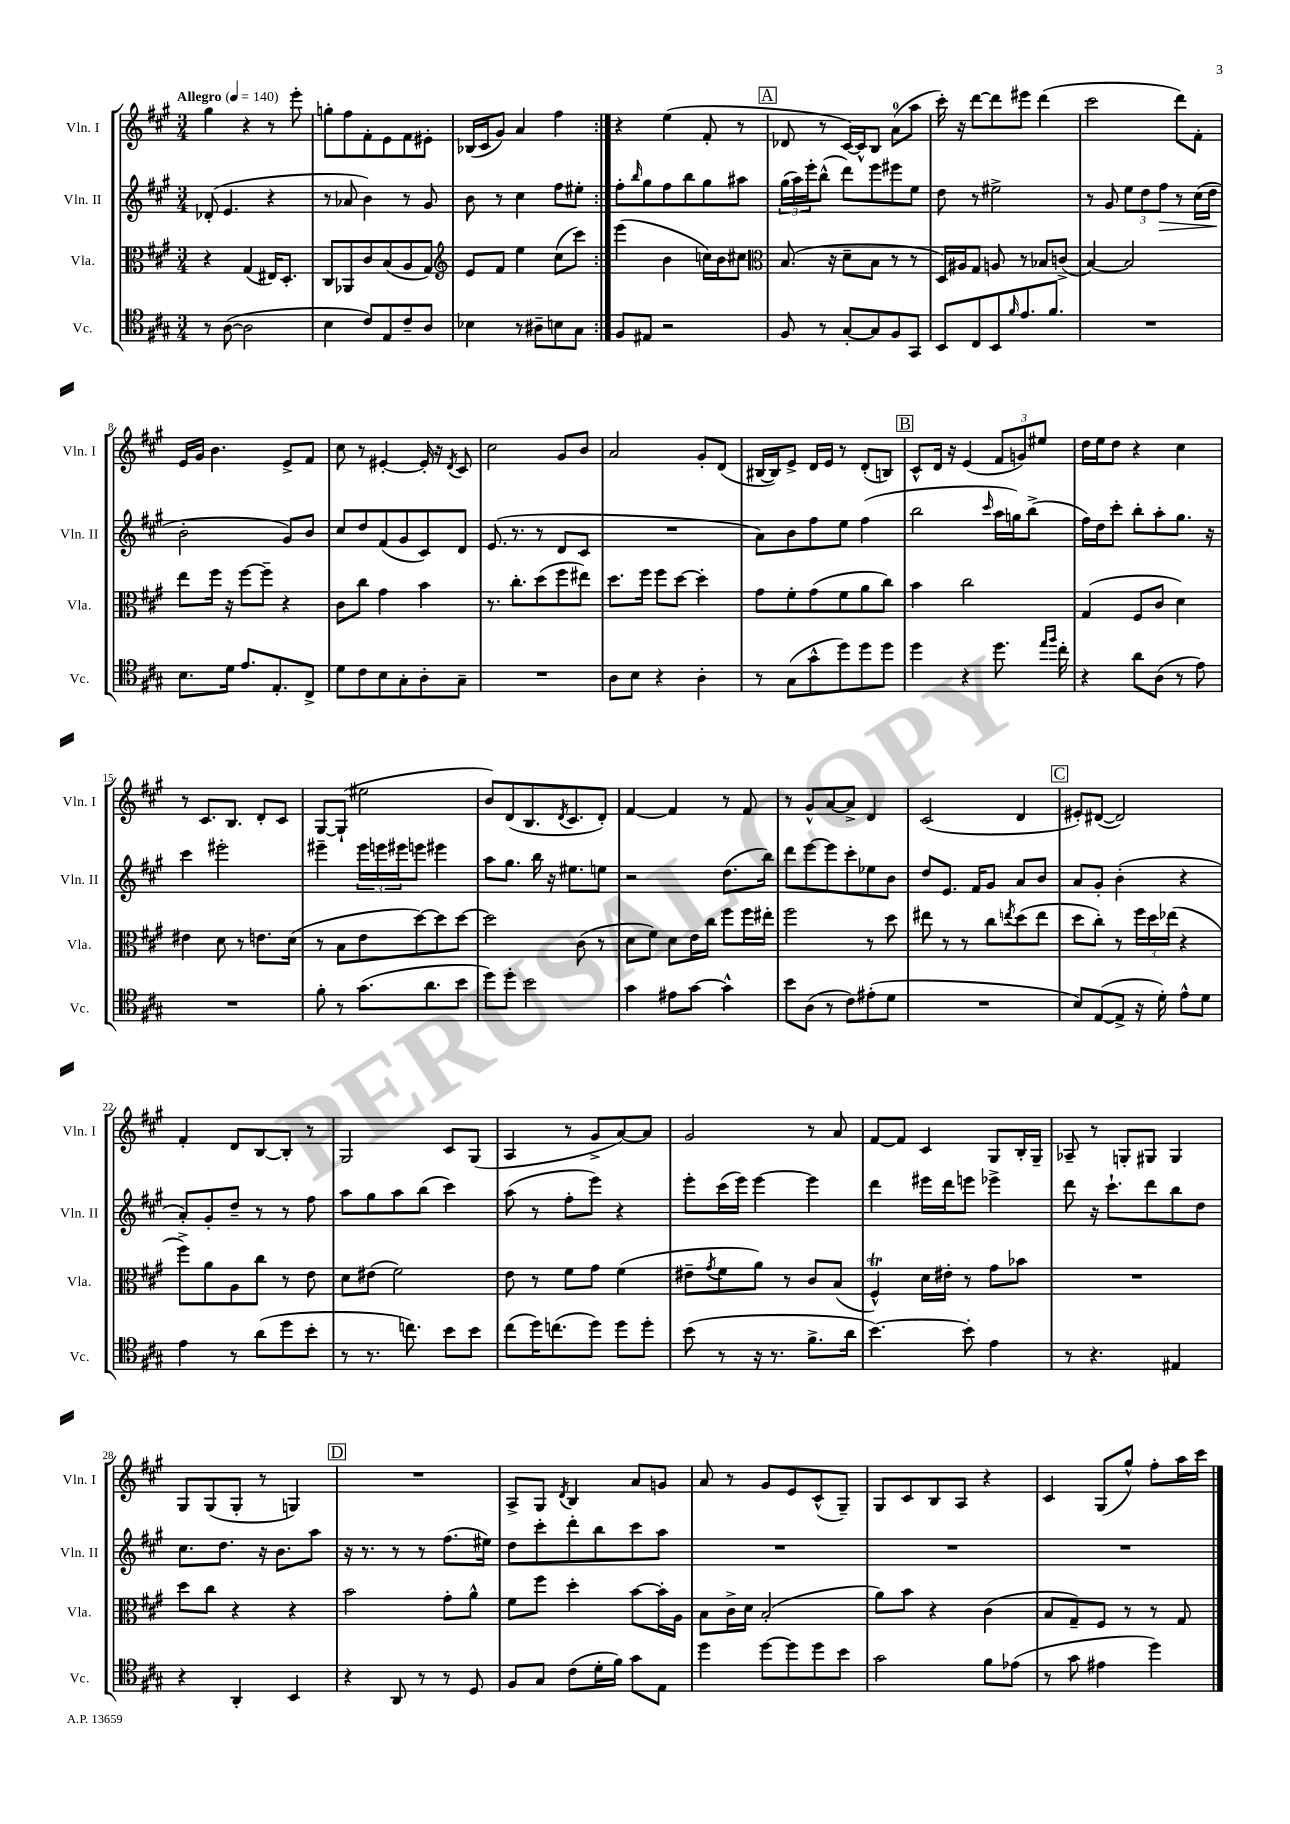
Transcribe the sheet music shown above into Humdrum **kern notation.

**kern	**kern	**kern	**dynam	**kern
*part4	*part3	*part2	*part2	*part1
*staff4	*staff3	*staff2	*staff2	*staff1
*I"Vc.	*I"Vla.	*I"Vln. II	*	*I"Vln. I
*I'Vc.	*I'Vla.	*I'Vln. II	*	*I'Vln. I
*clefC4	*clefC3	*clefG2	*	*clefG2
*k[f#c#g#]	*k[f#c#g#]	*k[f#c#g#]	*	*k[f#c#g#]
*M3/4	*M3/4	*M3/4	*	*M3/4
*MM140	*MM140	*MM140	*	*MM140
=1	=1	=1	=1	=1
!	!	!	!	!LO:TX:a:B:t=Allegro
8r	4r	(8d-X'/	.	4gg#\
([8A\	.	4.e/	.	.
2A\]	(4G#/	.	.	4r
.	16E#X/KL)	4r	.	8r
.	8.D'/J	.	.	.
.	.	.	.	8eee'\
=2	=2	=2	=2	=2
4B\	8C#/L	8r	.	8ggn'\L
.	8AA-X/	8a-X/	.	8ff#\
8c#/L)	8c#/	4b\)	.	8f#'\
8E/	(8B/	.	.	8e\
8c#~/	8A/	8r	.	8f#\
8A/J	8G#/J)	8g#/	.	8e#X'\J
=3	=3	=3	=3	=3
*	*clefG2	*	*	*
4B-X\	8e/L	8b\	.	(16B-X/LL
.	.	.	.	16c#/J
.	8f#/J	8r	.	8g#/J)
8r	4ee\	4cc#\	.	4a/
8A#X~\L	.	.	.	.
8Bn\	(8cc#\L	8ff#\L	.	4ff#\
8G#\J	8ccc#\J)	8ee#X'\J	.	.
=4:|!	=4:|!	=4:|!	=4:|!	=4:|!
8F#/L	(4eee\	8ff#'\L	.	4r
.	.	16qqbb/	.	.
8E#X/J	.	8gg#\	.	.
2r	4b\	8ff#\	.	(4ee\
.	.	8bb\	.	.
.	16ccn\LL)	8gg#\	.	8f#'/
.	16b\J	.	.	.
.	8cc#X\J	8aa#X\J	.	8r
!!LO:REH:place=s1:t=A
=5	=5	=5	=5	=5
*	*clefC3	*	*	*
8F#/	(8.B/	(24gg#\LL	.	8d-X/
.	.	24aa\)	.	.
.	.	24eee'\J	.	.
8r	.	(8bb^^\J	.	8r
.	16r	.	.	.
[8G#'/L	8d~\L	8ddd\L)	.	[16c#/LL)
.	.	.	.	16c#^^/J]
8G#/]	8B\J	8eee\	.	8B/J
8F#/	8r	8eee#X\	.	(8a\L
8GG#/J	8r	8ee\J	.	8aa\J
=6	=6	=6	=6	=6
8BB/L	16D/LL)	8dd\	.	16ccc#'\)
.	16A#X/J	.	.	16r
8C#/	8G#/J	8r	.	[8ddd\L
8BB/	8An/	2ee#X^\	.	8ddd\]
16qqf#/	.	.	.	.
8.e/	8r	.	.	8eee#X\J
.	8B-X/L	.	.	(4ddd\
8.f#/J	.	.	.	.
.	(8cn^/J	.	.	.
=7	=7	=7	=7	=7
2.r	[4B/)	8r	.	2ccc#\
.	.	8g#/	.	.
.	2B/]	12ee\L	.	.
.	.	12dd\	.	.
!	!	!	!LO:HP:b	!
.	.	12ff#\J	>	.
.	.	8r	.	8ddd\L)
.	.	(16cc#\LL	.	8f#'\J
.	.	16dd\JJ	.	.
!!LO:LB:g=z
=8	=8	=8	=8	=8
8.B\L	8ee\L	2b'\	.	16e/LL
.	.	.	.	16g#/JJ
.	16ff#\Jk	.	.	4.b\
16d\Jk	16r	.	.	.
8.e/L	[8ff#\L	.	.	.
.	8ff#~\J]	.	.	.
8.E'/	.	.	.	.
.	4r	8g#/L)	]	8e^/L
8C#^/J	.	8b/J	.	8f#/J
=9	=9	=9	=9	=9
8d\L	8c#\L	8cc#/L	.	8cc#\
8c#\	8cc#\J	8dd/	.	8r
8B\	4g#\	(8f#/	.	[4e#X'/
8G#'\	.	8g#/	.	.
8A'\	4b\	8c#/)	.	16e#'/]
.	.	.	.	16r
.	.	.	.	8qd/
8G#~\J	.	8d/J	.	8c#/
=10	=10	=10	=10	=10
2.r	8.r	(8.e/	.	2cc#\
.	8.cc#'\L	8.r	.	.
.	(8dd\	8r	.	.
.	8ff#\	8d/L	.	8g#/L
.	8ee#X\J)	8c#/J	.	8b/J
=11	=11	=11	=11	=11
8A\L	8.dd\L	2.r	.	2a/
8B\J	.	.	.	.
.	16ff#\Jk	.	.	.
4r	8ff#\L	.	.	.
.	[8dd\J	.	.	.
4A'\	4dd'\]	.	.	8g#'/L
.	.	.	.	(8d/J
=12	=12	=12	=12	=12
8r	8g#\L	8a\L)	.	[16B#X/LL
.	.	.	.	16B#/J])
(8G#\L	8f#'\	8b\	.	8e^/J
8g#^^\	(8g#\	8ff#\	.	16d/LL
.	.	.	.	16e/JJ
8dd\)	8f#\	8ee\J	.	8r
8dd\	8a\	(4ff#\	.	(8d'/L
8dd\J	8cc#\J)	.	.	8Bn/J)
!!LO:REH:place=s1:t=B
=13	=13	=13	=13	=13
4dd\	4b\	2bb\	.	8c#^^/L
.	.	.	.	16d/Jk
.	.	.	.	16r
4r	2cc#\	.	.	(4e/
.	.	16qqccc#/	.	.
8.dd\	.	16aa\LL	.	12f#/L
.	.	16ggn\J)	.	.
.	.	.	.	12gn/)
.	.	(8bb^\J	.	.
.	.	.	.	12ee#X/J
16qqee/LL	.	.	.	.
16qqff#/JJ	.	.	.	.
16cc#'\	.	.	.	.
=14	=14	=14	=14	=14
4r	(4G#/	16ff#\LL)	.	16dd\LL
.	.	16dd\J	.	16ee\J
.	.	8ccc#'\J	.	8dd\J
8a\L	8F#/L	8bb'\L	.	4r
(8A\J	8c#/J	8aa'\	.	.
8r	4d\)	8.gg#\J	.	4cc#\
8e\)	.	.	.	.
.	.	16r	.	.
!!LO:LB:g=z
=15	=15	=15	=15	=15
2.r	4e#X\	4ccc#\	.	8r
.	.	.	.	8.c#/L
.	8d\	2eee#X'\	.	.
.	.	.	.	8.B/J
.	8r	.	.	.
.	8.en\L	.	.	8d'/L
.	.	.	.	8c#/J
.	(16d\Jk	.	.	.
=16	=16	=16	=16	=16
8f#'\	8r	4eee#X~\	.	[8G#/L
8r	8B\L	.	.	(8G#`/J]
(8.g#\L	8e\	24eee#\LL	.	2ee#X\
.	.	24eeen\	.	.
.	.	24eee#X\J	.	.
.	[8dd\)	8eeen\J	.	.
8.a\	.	.	.	.
.	8dd\]	4eee#X\	.	.
8b\J	[8dd\J	.	.	.
=17	=17	=17	=17	=17
8dd\L)	2dd\]	8aa\L	.	8b/L)
8dd'\J	.	8.gg#\J	.	(8d/
2b\	.	.	.	8.B/
.	.	16bb\	.	.
.	.	16r	.	.
.	.	.	.	8qd/
.	.	8.ee#X\L	.	8.c#/
.	(8c#\	.	.	.
.	8r	8een\J	.	8d'/J)
=18	=18	=18	=18	=18
4g#\	8d\L	2r	.	[4f#/
.	8f#\J)	.	.	.
8e#X\L	8d\L	.	.	4f#/]
[8g#\J	16e\L	.	.	.
.	16cc#\JJ	.	.	.
4g#^^\]	8ff#\L	(8.dd\L	.	8r
.	16ff#\L	.	.	8f#/
.	16ee#X'\JJ	16bb\Jk)	.	.
=19	=19	=19	=19	=19
8b\L	2ff#\	8ddd\L	.	8r
(8A\J	.	[8eee\	.	8g#^^/L
8r	.	8eee\]	.	[8a/
8c#\L)	.	8ccc#'\	.	8a^/J]
(8e#X'\	8r	8ee-X\	.	4d/
8d\J	8dd\	8b\J	.	.
=20	=20	=20	=20	=20
2.r	8ee#X\	8dd/L	.	(2c#/
.	8r	8.e/J	.	.
.	8r	.	.	.
.	.	16f#/KL	.	.
.	8cc#\L	8g#/J	.	.
.	8qeen/	.	.	.
.	(8dd\	8a/L	.	4d/
.	8ee\J	8b/J	.	.
!!LO:REH:place=s1:t=C
=21	=21	=21	=21	=21
8B/L)	8dd\L	8a/L	.	8e#X'/L)
([8E/	8cc#'\J)	8g#'/J	.	([8d#X/J
8E^/J]	8r	(4b'\	.	2d#/])
16r	24ff#\LL	.	.	.
.	24dd\	.	.	.
16d'\)	.	.	.	.
.	(24ee-X\JJ	.	.	.
8e^^\L	4r	4r	.	.
8d\J	.	.	.	.
!!LO:LB:g=z
=22	=22	=22	=22	=22
4e\	8ff#^\L)	8a'/L)	.	4f#'/
.	8a\	8g#'/	.	.
8r	8A\	8dd~/J	.	8d/L
(8a\L	8cc#\J	8r	.	[8B/
8dd\	8r	8r	.	8B'/J]
8b'\J	8e\	8ff#\	.	8r
=23	=23	=23	=23	=23
8r	8d\L	8aa\L	.	2G#/
8.r	(8e#X\J	8gg#\	.	.
.	2f#\)	8aa\	.	.
8.ccn\)	.	.	.	.
.	.	(8bb\J	.	.
8b\L	.	4ccc#\)	.	8c#/L
8b\J	.	.	.	(8G#/J
=24	=24	=24	=24	=24
(8cc#\L	8e\	(8aa\	.	4A/
16dd\K)	8r	8r	.	.
(8.ccn\	.	.	.	.
.	8f#\L	8ff#'\L	.	8r
8dd\J)	8g#\J	8eee\J)	.	8g#^/L
8dd\L	(4f#\	4r	.	[8a/)
8dd'\J	.	.	.	8a/J]
=25	=25	=25	=25	=25
(8b\	8e#X~\L	8eee'\L	.	2g#/
.	8qg#/	.	.	.
8r	8f#\	(16ccc#\L	.	.
.	.	16eee\JJ)	.	.
16r	8a\J)	[4eee\	.	.
8.r	.	.	.	.
.	8r	.	.	.
8.f#^\L	8c#/L	4eee\]	.	8r
.	(8B/J	.	.	8a/
16a\Jk	.	.	.	.
=26	=26	=26	=26	=26
[4.b\)	4F#T^^/)	4ddd\	.	[8f#/L
.	.	.	.	8f#/J]
.	16d\LL	16eee#X\LL	.	4c#/
.	16e#X'\JJ	16ddd\J	.	.
8b'\]	8r	8eeen\J	.	.
4e\	8g#\L	4eee-X^\	.	8G#/L
.	8b-X\J	.	.	16B'/L
.	.	.	.	16G#~/JJ
=27	=27	=27	=27	=27
8r	2.r	8ddd\	.	8A-X~/
4.r	.	16r	.	8r
.	.	8.ccc#`\L	.	.
.	.	.	.	8Gn'/L
.	.	8ddd\	.	8G#X/J
4E#X/	.	8bb\	.	4G#/
.	.	8dd\J	.	.
!!LO:LB:g=z
=28	=28	=28	=28	=28
4r	8dd\L	8.cc#\L	.	8G#/L
.	8cc#\J	.	.	(8G#/
.	.	8.dd\J	.	.
4AA'/	4r	.	.	8G#'/J
.	.	16r	.	8r
.	.	8.b\L	.	.
4BB/	4r	.	.	4Gn/)
.	.	8aa\J	.	.
!!LO:REH:place=s1:t=D
=29	=29	=29	=29	=29
4r	2b\	16r	.	2.r
.	.	8.r	.	.
8AA/	.	8r	.	.
8r	.	8r	.	.
8r	8g#'\L	(8.ff#\L	.	.
8D/	8a^^\J	.	.	.
.	.	16ee#X\Jk)	.	.
=30	=30	=30	=30	=30
8F#/L	8f#\L	8dd\L	.	8A^/L
8G#/J	8ff#\J	8ccc#'\	.	8G#/J
.	.	.	.	8qd/
(8c#\L	4dd'\	8ddd'\	.	4B/
16d'\L	.	8bb\	.	.
16f#\JJ)	.	.	.	.
8g#\L	[8b\L	8ccc#\	.	8a/L
8E\J	16b'\L]	8aa\J	.	8gn/J
.	16A\JJ	.	.	.
=31	=31	=31	=31	=31
4dd\	8B\L	2.r	.	8a/
.	16c#^\L	.	.	8r
.	16d\JJ	.	.	.
[8dd\L	(2B'/	.	.	8g#/L
8dd\]	.	.	.	8e/
8dd\	.	.	.	(8c#^^/
8b\J	.	.	.	8G#~/J)
=32	=32	=32	=32	=32
2g#\	8a\L)	2.r	.	8G#/L
.	8b\J	.	.	8c#/
.	4r	.	.	8B/
.	.	.	.	8A/J
8f#\L	(4c#\	.	.	4r
(8e-X\J	.	.	.	.
=33	=33	=33	=33	=33
8r	8B/L	2.r	.	4c#/
8g#\	8G#~/)	.	.	.
4e#X\	8F#/J	.	.	(8G#/L
.	8r	.	.	8gg#^^/J)
4dd\)	8r	.	.	8ff#'\L
.	8G#/	.	.	16aa\L
.	.	.	.	16ccc#\JJ
==	==	==	==	==
*-	*-	*-	*-	*-
